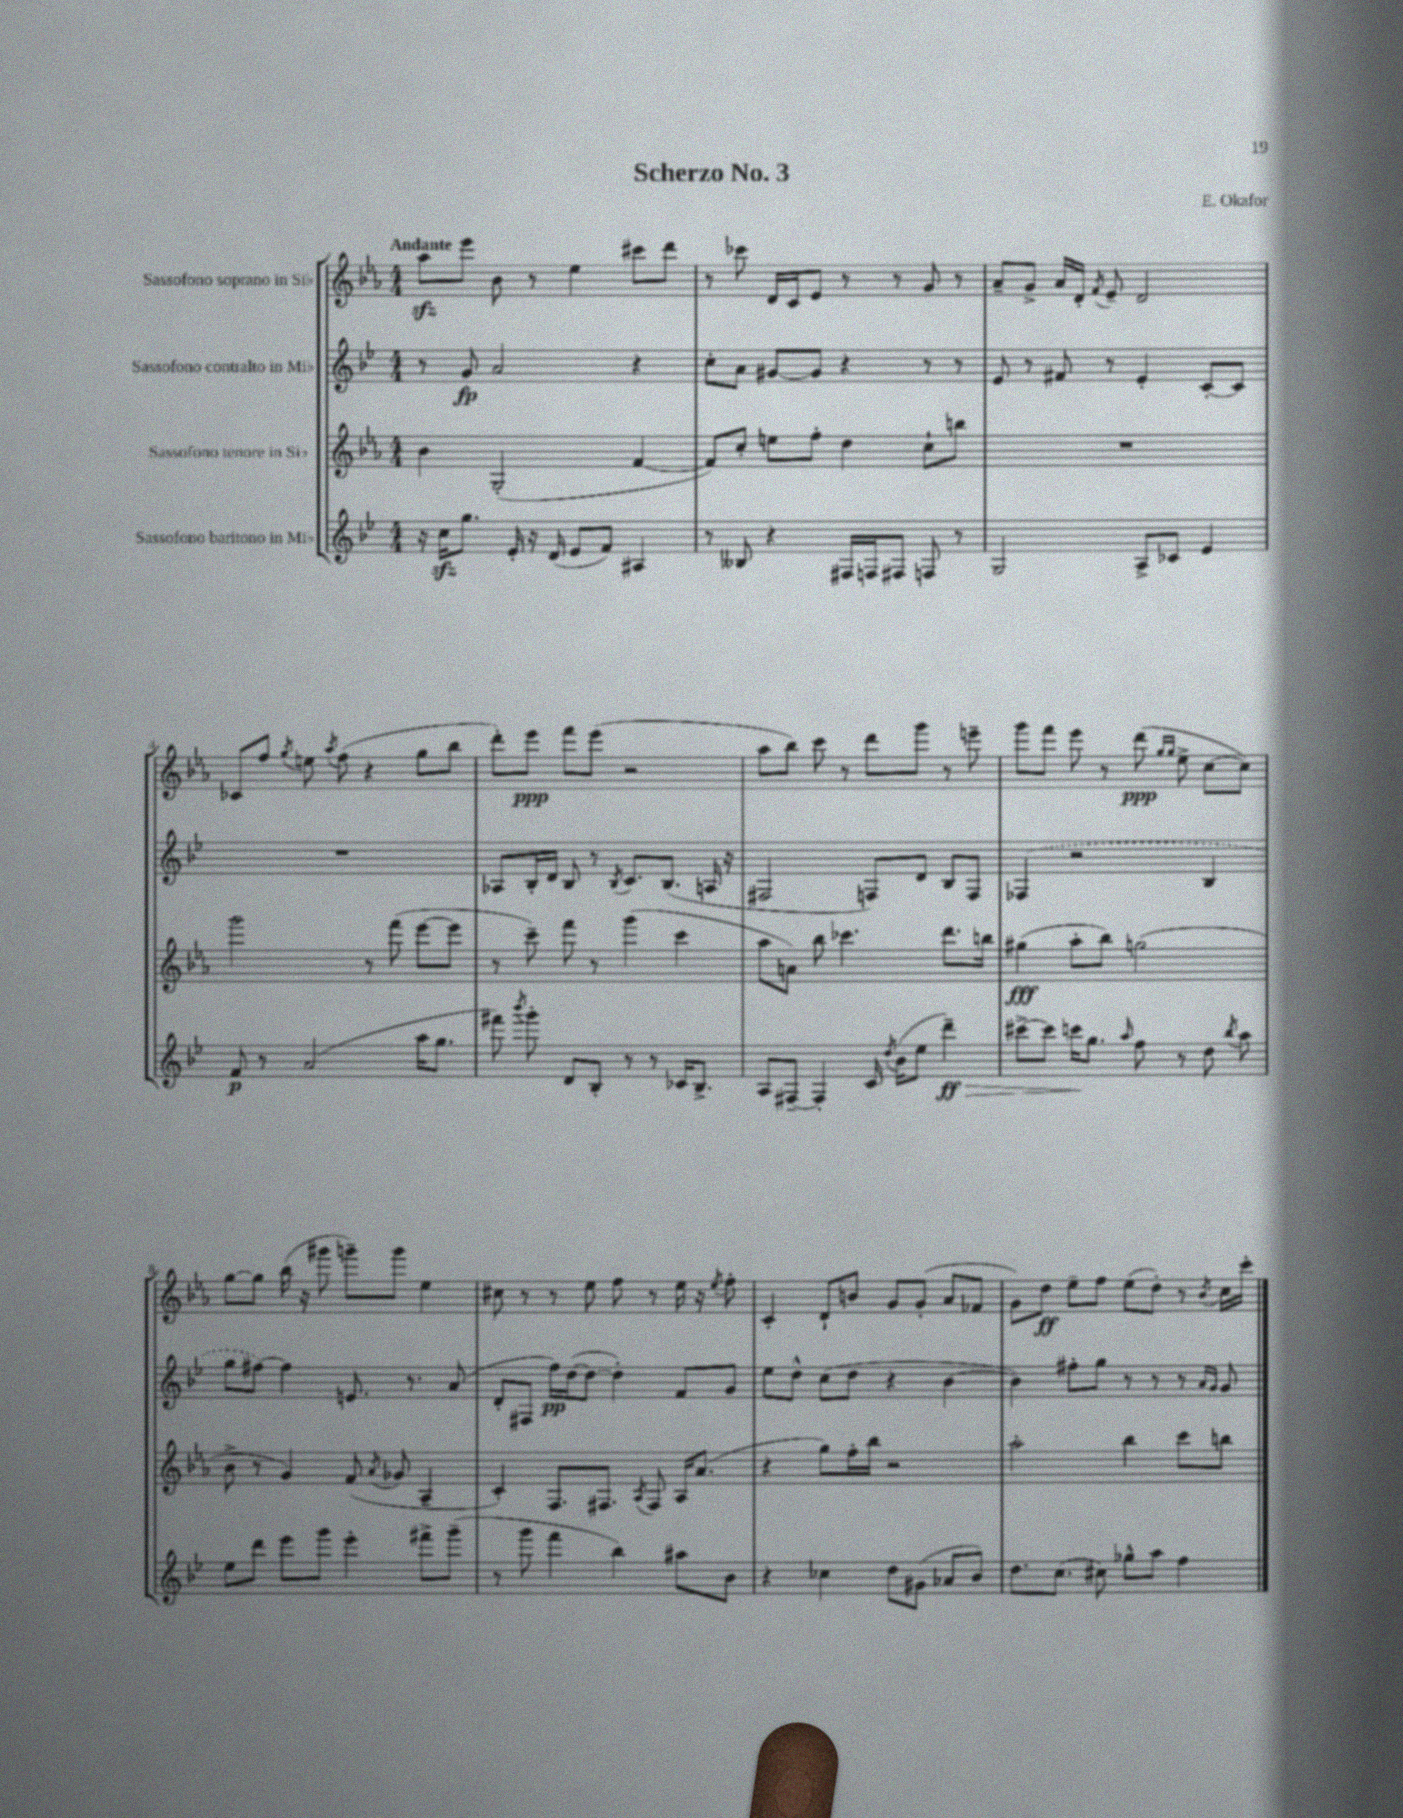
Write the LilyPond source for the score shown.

\header { title = "Scherzo No. 3" composer = "E. Okafor" }
<<
\new StaffGroup <<
\new Staff = "s0" \with { instrumentName = "Sassofono soprano in Sib" } {
    \clef treble \key ees \major \numericTimeSignature \time 4/4 \tempo "Andante"
    \autoBeamOff aes''8[\sfz ees'''8] bes'8 r8 ees''4 cis'''8[ d'''8] |
    r8 ces'''8 d'16[ c'16 ees'8] r8 r8 g'8 r8 |
    aes'8[-- g'8]-> aes'16[ d'16]-. \acciaccatura { f'8 } ees'8-- d'2 |
    ces'8[ f''8] \acciaccatura { g''8 } e''8 \acciaccatura { aes''8 } f''8( r4 g''8[ bes''8] |
    d'''8[-.) ees'''8]\ppp f'''8[ ees'''8]( r2 |
    aes''8[ bes''8]) c'''8 r8 d'''8[ g'''8] r8 e'''8-- |
    g'''8[ f'''8] ees'''8 r8 d'''8\ppp( \grace { g''16[ g''16] } ees''8-> c''8[~ c''8]) |
    g''8[~ g''8] bes''16( r16 gis'''8 g'''8[--) g'''8] ees''4 |
    cis''8 r8 r8 ees''8 f''8 r8 ees''16 r16 \acciaccatura { ees''8 } f''8-. |
    c'4-. d'8[-! b'8] g'8[ g'8]-.( aes'8[ fes'8] |
    g'8[) d''8]\ff ees''8[-- f''8] ees''8[( d''8]-.) r8 \acciaccatura { bes'8 } c''16[ c'''16]-. \bar "|." |
}
\new Staff = "s1" \with { instrumentName = "Sassofono contralto in Mib" } {
    \clef treble \key bes \major \numericTimeSignature \time 4/4
    \autoBeamOff r8 g'8\fp a'2 r4 |
    c''8[-. a'8] gis'8[~ gis'8] r4 r8 r8 |
    ees'8 r8 fis'8 r8 ees'4-. c'8[~-. c'8] |
    R1 |
    aes8[ bes16-. d'16] bes8 r8 \acciaccatura { bes8 } c'8.[ bes8.]( a16 r16 |
    fis2 f8[) d'8] bes8[ f8] |
    \once \slurDashed fes4( r2 bes4 |
    g''8[ fis''8]~) fis''4 e'8. r8. a'8( |
    d'8[-. fis8] f''16[\pp) d''16~( d''8]~ d''4-.) f'8[ g'8] |
    ees''8[ d''8]-^ c''8[( d''8] r4 bes'4~ |
    bes'4) fis''8[-. g''8] r8 r8 r8 \grace { a'16[ g'16] } g'8 \bar "|." |
}
\new Staff = "s2" \with { instrumentName = "Sassofono tenore in Sib" } {
    \clef treble \key ees \major \numericTimeSignature \time 4/4
    \autoBeamOff bes'4 g2-.( f'4~ |
    f'8[) c''8]-. e''8[ f''8]-. d''4 c''8[-! b''8] |
    R1 |
    g'''2 r8 f'''8( ees'''8[~ ees'''8] |
    r8 c'''8--) f'''8 r8 g'''4( c'''4 |
    aes''8[ a'8]) bes''8 ces'''4. d'''8.[ b''16] |
    gis''4\fff( aes''8[-. bes''8]) g''2( |
    bes'8-> r8 g'4) f'8( \acciaccatura { aes'8 } ges'8 aes4-- |
    c'4-.) f8.[ fis8.] \acciaccatura { aes8 } fis8 aes16[ aes'8.]( |
    r4 g''8[) f''16-. bes''16] r2 |
    aes''2-. bes''4 c'''8[ b''8] \bar "|." |
}
\new Staff = "s3" \with { instrumentName = "Sassofono baritono in Mib" } {
    \clef treble \key bes \major \numericTimeSignature \time 4/4
    \autoBeamOff r16 c''16[\sfz g''8.] ees'16-. r16 d'16( ees'8[ f'8]) ais4 |
    r8 beses8 r4 fis16[ f16 fis8] f8 r8 |
    g2 a8[-> ces'8] ees'4 |
    f'8\p r8 a'2( a''16[ g''8.] |
    fis'''8) \acciaccatura { bes'''8 } g'''8-. d'8[ bes8]-. r8 r8 ces'16[ bes8.]-> |
    a8[ fis8]~-- fis4-. c'16 \acciaccatura { d''8 } bes'16[( ees''8] d'''4--\ff\>) |
    cis'''8[~-> cis'''8] c'''16[\! g''8.] \grace { a''16 } f''8 r8 d''8 \acciaccatura { bes''8 } a''8 |
    ees''8[ d'''8] ees'''8[ g'''8] ees'''4-. fis'''8[-> g'''8]--( |
    r8 g'''8 f'''4 bes''4) ais''8[ bes'8] |
    r4 ces''4 d''8[ gis'8]( aes'8[ bes'8]) |
    d''8.[ c''8.]( cis''8) ges''8[-^ a''8] f''4 \bar "|." |
}
>>
>>
